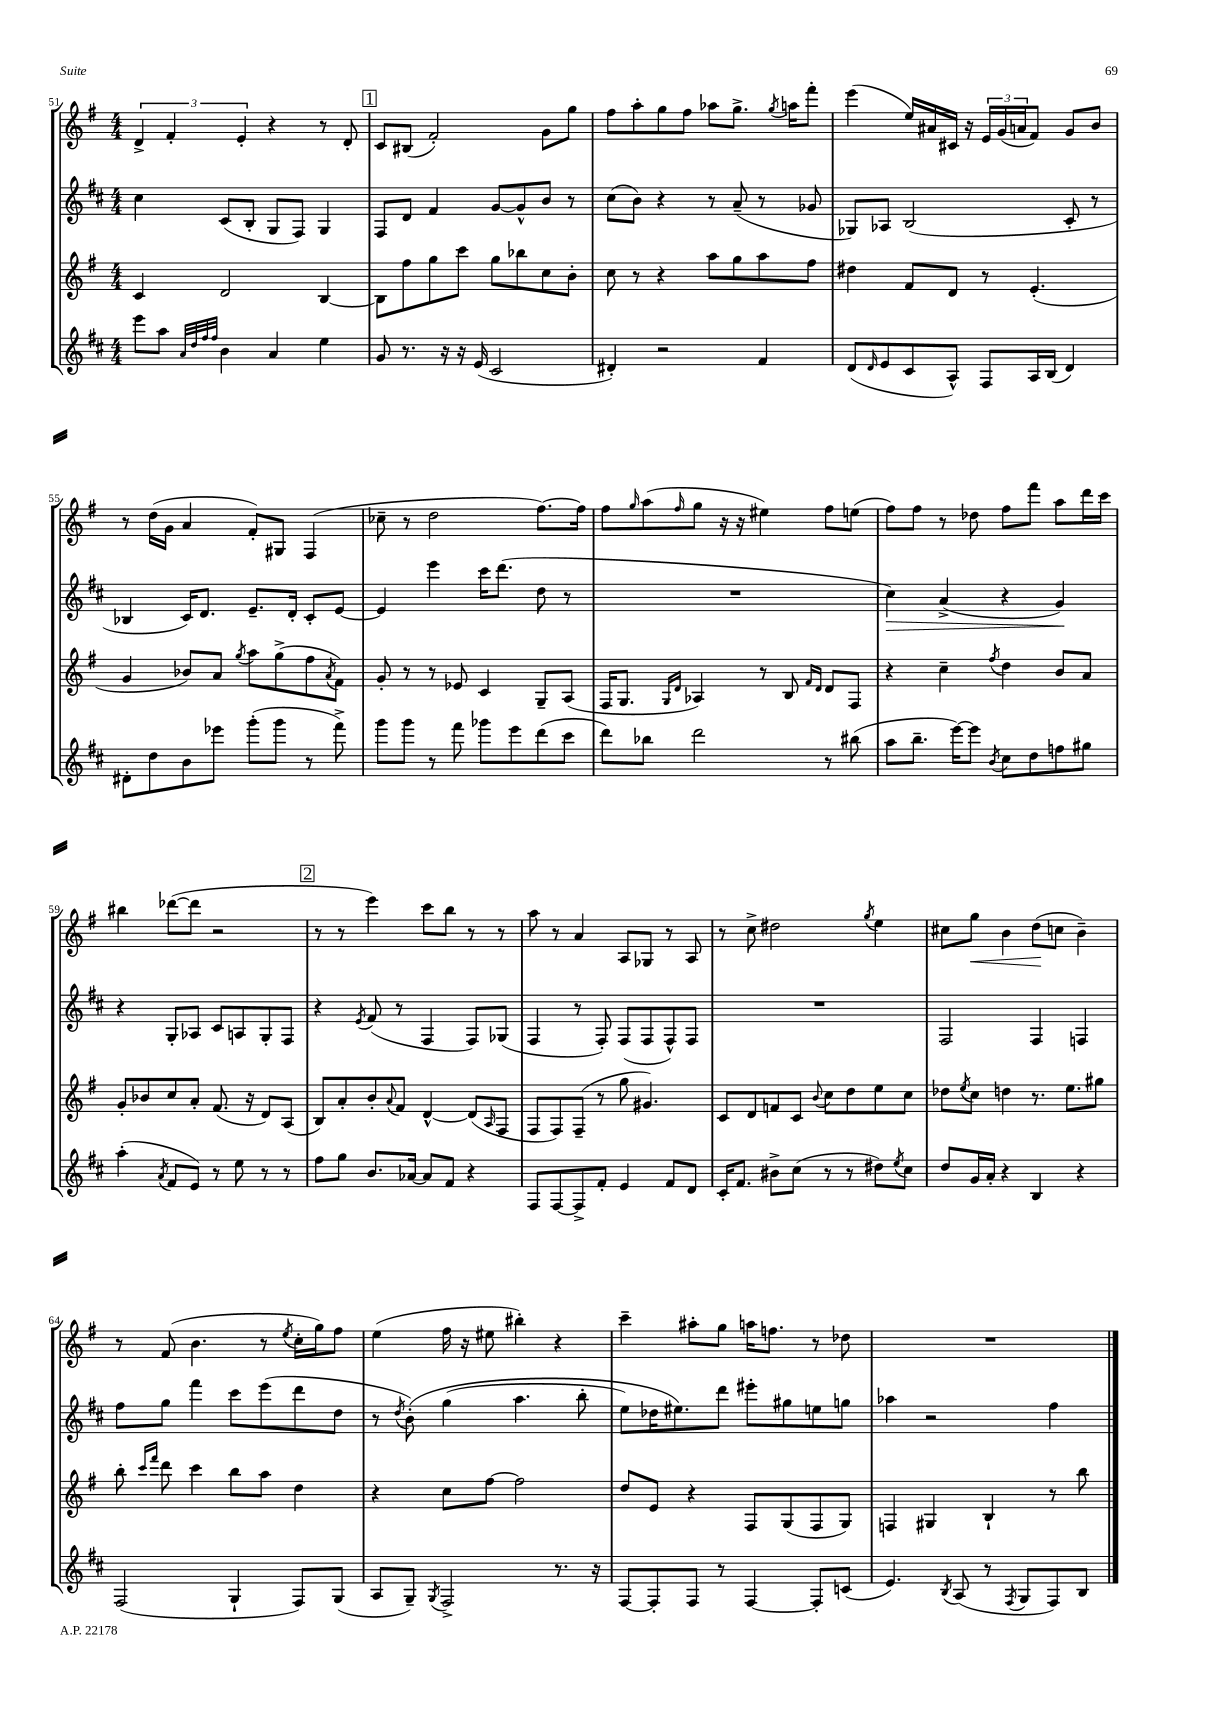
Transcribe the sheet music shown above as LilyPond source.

<<
\new StaffGroup <<
\new Staff = "s0" {
    \clef treble \key g \major \numericTimeSignature \time 4/4
    \tuplet 3/2 { d'4-> fis'4-. e'4-. } r4 r8 d'8-. |
    \mark \markup { \box "1" } c'8 bis8( fis'2-.) g'8 g''8 |
    fis''8 a''8-. g''8 fis''8 aes''8 g''8.-> \acciaccatura { g''8 } a''16 fis'''8-. |
    e'''4( e''16) ais'16 cis'16 r16 \tuplet 3/2 { e'16 g'16( a'16 } fis'8) g'8 b'8 |
    r8 d''16( g'16 a'4 fis'8-.) gis8 fis4( |
    ces''8-- r8 d''2 fis''8.~) fis''16 |
    fis''8 \grace { g''16 } a''8( \grace { fis''16 } g''8 r16 r16 eis''4) fis''8 e''8( |
    fis''8) fis''8 r8 des''8 fis''8 fis'''8 a''8 d'''16 c'''16 |
    bis''4 des'''8~( des'''8 r2 |
    \mark \markup { \box "2" } r8 r8 e'''4) c'''8 b''8 r8 r8 |
    a''8 r8 a'4 a8 ges8 r8 a8 |
    r8 c''8-> dis''2 \acciaccatura { g''8 } e''4 |
    cis''8 g''8\< b'4 d''8\!( c''8 b'4--) |
    r8 fis'8( b'4. r8 \acciaccatura { e''8 } c''16-. g''16) fis''8 |
    e''4( fis''16 r16 eis''8 bis''4-.) r4 |
    c'''4-- ais''8-. g''8 a''16 f''8. r8 des''8 |
    R1 \bar "|." |
}
\new Staff = "s1" {
    \clef treble \key d \major \numericTimeSignature \time 4/4
    cis''4 cis'8( b8-. g8 fis8) g4 |
    \mark \markup { \box "1" } fis8 d'8 fis'4 g'8~ g'8-^ b'8 r8 |
    cis''8( b'8) r4 r8 a'8--( r8 ges'8 |
    ges8) aes8 b2( cis'8-. r8 |
    bes4 cis'16) d'8. e'8.-- d'16-. cis'8-. e'8~ |
    e'4 e'''4 cis'''16 d'''8.( d''8 r8 |
    R1 |
    cis''4\>) a'4->( r4 g'4\!) |
    r4 g8-. aes8 cis'8 a8 g8-. fis8 |
    \mark \markup { \box "2" } r4 \acciaccatura { e'8 } fis'8( r8 fis4 fis8) ges8( |
    fis4 r8 fis8-.) fis8( fis8 fis8-^) fis8 |
    R1 |
    fis2 fis4 f4 |
    fis''8 g''8 fis'''4 cis'''8 e'''8( d'''8 d''8 |
    r8 \acciaccatura { d''8 } b'8-.)\( g''4( a''4. b''8-. |
    e''8) des''16 eis''8.\) d'''8 eis'''8-. gis''8 e''8 g''8 |
    aes''4 r2 fis''4 \bar "|." |
}
\new Staff = "s2" {
    \clef treble \key g \major \numericTimeSignature \time 4/4
    c'4 d'2 b4~ |
    \mark \markup { \box "1" } b8 fis''8 g''8 c'''8 g''8 bes''8 c''8 b'8-. |
    c''8 r8 r4 a''8 g''8 a''8 fis''8 |
    dis''4 fis'8 d'8 r8 e'4.-.( |
    g'4 bes'8) a'8 \acciaccatura { g''8 } a''8 g''8->( fis''8 \acciaccatura { a'8 } fis'8) |
    g'8-. r8 r8 ees'8 c'4 g8-- a8( |
    fis16 g8. \grace { g16 d'16 } aes4) r8 b8 \grace { fis'16 d'16 } d'8 fis8 |
    r4 c''4-- \acciaccatura { fis''8 } d''4 b'8 a'8 |
    g'8-. bes'8 c''8 a'8-. fis'8.( r16 d'8) a8( |
    \mark \markup { \box "2" } b8) a'8-. b'8-. \appoggiatura { a'8 } fis'8 d'4~-^ d'8( \grace { a16 } fis8 |
    fis8 fis8) fis8--( r8 g''8 gis'4.) |
    c'8 d'8 f'8 c'8 \appoggiatura { b'8 } c''8 d''8 e''8 c''8 |
    des''8 \acciaccatura { e''8 } c''8 d''4 r8. e''8. gis''8 |
    b''8-. \grace { c'''16 fis'''16 } d'''8 c'''4 b''8 a''8 d''4 |
    r4 c''8 fis''8~ fis''2 |
    d''8 e'8 r4 fis8 g8( fis8 g8) |
    f4 gis4 b4-! r8 b''8 \bar "|." |
}
\new Staff = "s3" {
    \clef treble \key d \major \numericTimeSignature \time 4/4
    e'''8 a''8 \grace { a'32 d''32 fis''32 fis''32 } b'4 a'4 e''4 |
    \mark \markup { \box "1" } g'8 r8. r16 r16 e'16( cis'2 |
    dis'4-.) r2 fis'4 |
    d'8( \grace { d'16 } e'8 cis'8 a8-^) fis8 a16 b16( d'4) |
    dis'8-. d''8 b'8 ees'''8 g'''8-.( g'''8 r8 fis'''8->) |
    g'''8 g'''8 r8 fis'''8 ges'''8 e'''8 d'''8( cis'''8 |
    d'''8) bes''8 d'''2 r8 bis''8( |
    a''8 b''8.-- e'''16~) e'''8 \acciaccatura { b'8 } cis''8 d''8 f''8 gis''8 |
    a''4-.( \acciaccatura { a'8 } fis'8 e'8) r8 e''8 r8 r8 |
    \mark \markup { \box "2" } fis''8 g''8 b'8. aes'16~ aes'8 fis'8 r4 |
    fis8 fis8~ fis8-> fis'8-. e'4 fis'8 d'8 |
    cis'16-. fis'8. bis'8-> cis''8( r8 r8 dis''8) \acciaccatura { e''8 } cis''8 |
    d''8 g'16 a'16-. r4 b4 r4 |
    fis2( g4-! fis8) g8( |
    a8 g8--) \acciaccatura { g8 } fis2-> r8. r16 |
    fis8~ fis8-. fis8 r8 fis4~ fis8-. c'8( |
    e'4.) \acciaccatura { b8 } a8( r8 \acciaccatura { fis8 } g8 fis8) b8 \bar "|." |
}
>>
>>
\layout { \context { \Score currentBarNumber = #51 } }
